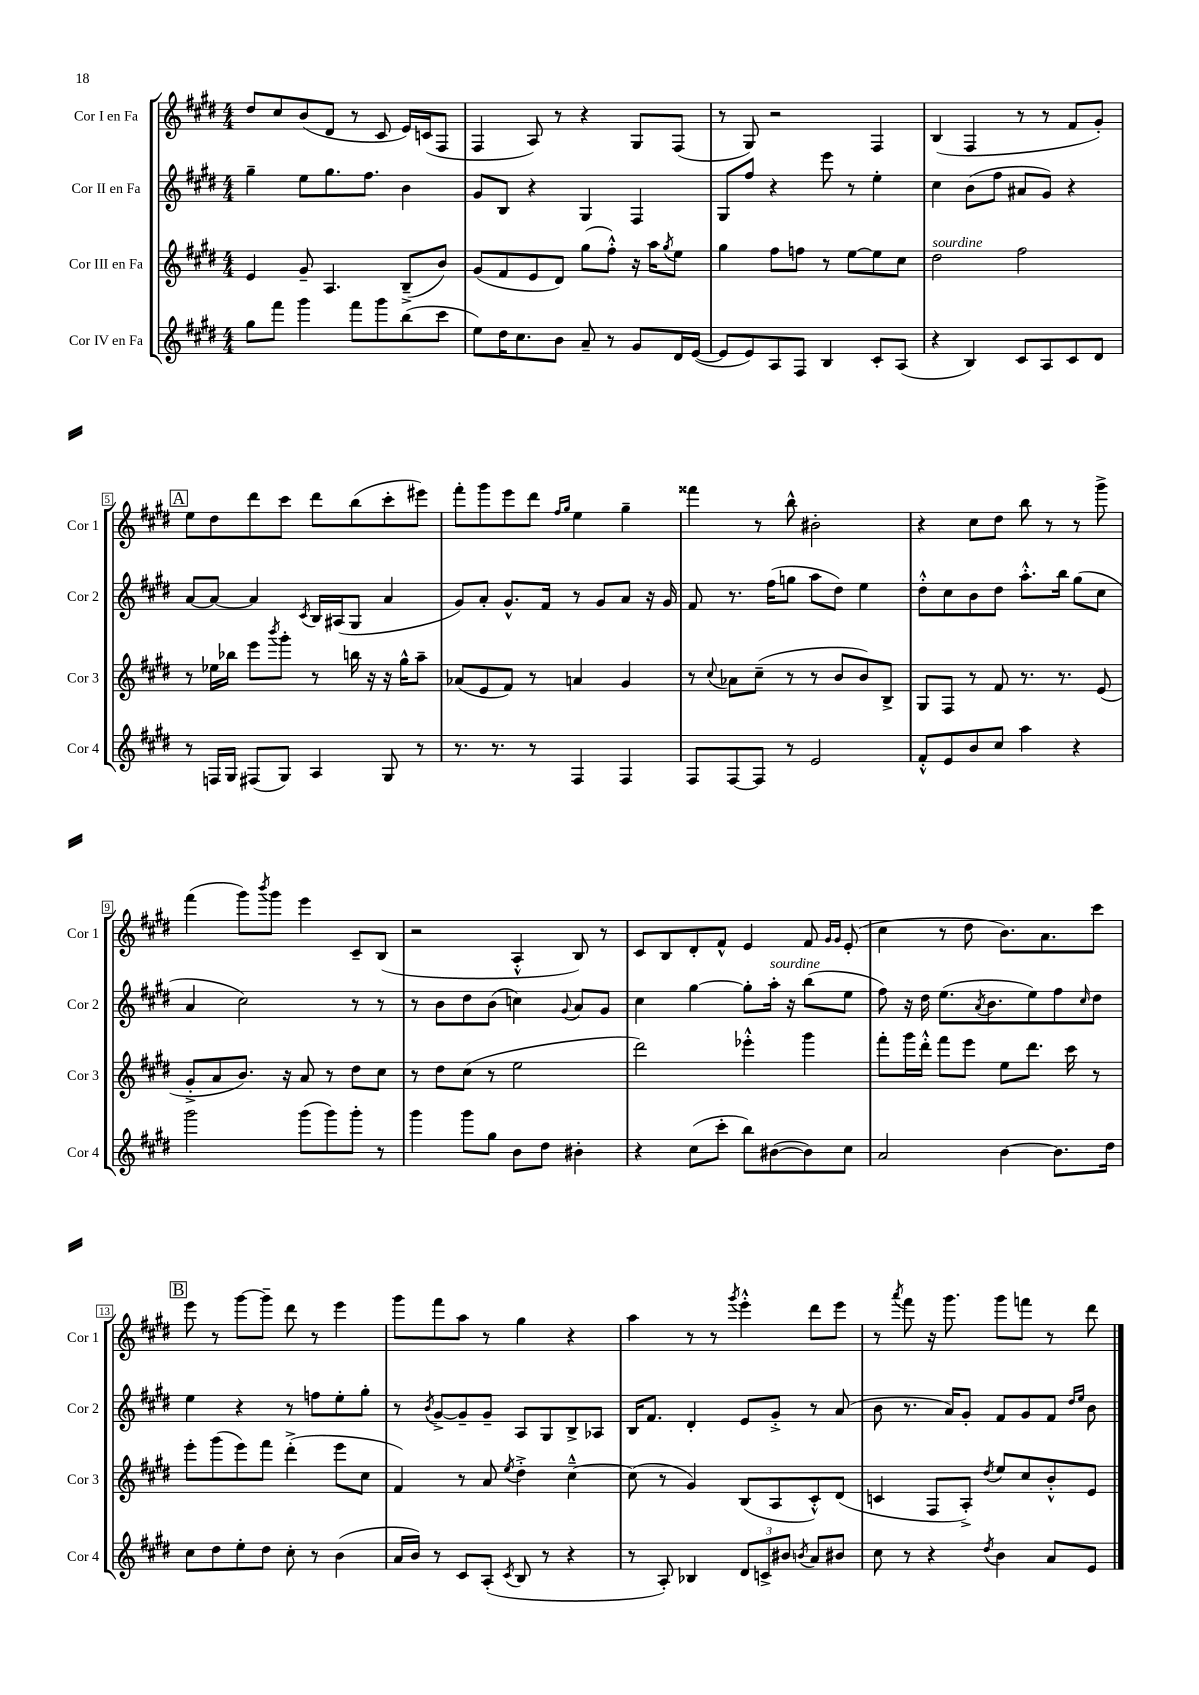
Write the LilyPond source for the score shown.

<<
\new StaffGroup <<
\new Staff = "s0" \with { instrumentName = "Cor I en Fa" shortInstrumentName = "Cor 1" } {
    \clef treble \key e \major \numericTimeSignature \time 4/4
    dis''8 cis''8 b'8( dis'8 r8 cis'8 e'16) c'16( fis8 |
    fis4 a8) r8 r4 gis8 fis8( |
    r8 gis8) r2 fis4 |
    b4( fis4 r8 r8 fis'8 gis'8-.) |
    \mark \markup { \box "A" } e''8 dis''8 dis'''8 cis'''8 dis'''8 b''8( cis'''8-. eis'''8) |
    fis'''8-. gis'''8 e'''8 dis'''8 \grace { fis''16 gis''16 } e''4 gis''4-- |
    fisis'''4 r8 b''8-^ bis'2-. |
    r4 cis''8 dis''8 b''8 r8 r8 gis'''8-> |
    fis'''4( gis'''8) \acciaccatura { b'''8 } gis'''8 e'''4 cis'8-- b8( |
    r2 a4-.-^ b8) r8 |
    cis'8 b8 dis'8-. fis'8-^ e'4 fis'8 \grace { gis'16 gis'16 } e'8-.( |
    cis''4 r8 dis''8 b'8.) a'8. cis'''8 |
    \mark \markup { \box "B" } e'''8 r8 gis'''8~ gis'''8-- dis'''8 r8 e'''4 |
    gis'''8 fis'''8 a''8 r8 gis''4 r4 |
    a''4 r8 r8 \acciaccatura { gis'''8 } e'''4-.-^ dis'''8 e'''8 |
    r8 \acciaccatura { a'''8 } fis'''8 r16 gis'''8. gis'''8 f'''8 r8 dis'''8 \bar "|." |
}
\new Staff = "s1" \with { instrumentName = "Cor II en Fa" shortInstrumentName = "Cor 2" } {
    \clef treble \key e \major \numericTimeSignature \time 4/4
    gis''4-- e''8 gis''8. fis''8. b'4 |
    gis'8 b8 r4 gis4 fis4 |
    gis8 fis''8 r4 e'''8 r8 e''4-. |
    cis''4 b'8( fis''8 ais'8 gis'8) r4 |
    \mark \markup { \box "A" } a'8~ a'8~ a'4 \acciaccatura { cis'8 } b16 ais16( gis8 a'4 |
    gis'8) a'8-. gis'8.-^ fis'16 r8 gis'8 a'8 r16 gis'16 |
    fis'8 r8. fis''16( g''8 a''8 dis''8) e''4 |
    dis''8-.-^ cis''8 b'8 dis''8 a''8.-.-^ b''16 gis''8( cis''8 |
    a'4 cis''2) r8 r8 |
    r8 b'8 dis''8 b'8( c''4) \appoggiatura { gis'8 } a'8 gis'8 |
    cis''4 gis''4~ gis''8-. a''16-.^\markup { \italic "sourdine" } r16 b''8( e''8 |
    fis''8) r16 dis''16 e''8.( \acciaccatura { a'8 } b'8. e''8) fis''8 \grace { cis''16 } dis''8 |
    \mark \markup { \box "B" } e''4 r4 r8 f''8 e''8-. gis''8-. |
    r8 \acciaccatura { b'8 } gis'8~-> gis'8-- gis'8-- a8 gis8 b8-> aes8 |
    b16 fis'8. dis'4-. e'8 gis'8-.-> r8 a'8( |
    b'8 r8. a'16) gis'8-. fis'8 gis'8 fis'8 \grace { dis''16 e''16 } b'8 \bar "|." |
}
\new Staff = "s2" \with { instrumentName = "Cor III en Fa" shortInstrumentName = "Cor 3" } {
    \clef treble \key e \major \numericTimeSignature \time 4/4
    e'4 gis'8-- a4. b8--->( b'8) |
    gis'8( fis'8 e'8 dis'8) gis''8( fis''8-.-^) r16 a''16 \acciaccatura { gis''8 } e''8 |
    gis''4 fis''8 f''8 r8 e''8~ e''8 cis''8 |
    dis''2^\markup { \italic "sourdine" } fis''2 |
    \mark \markup { \box "A" } r8 ees''16 bes''16 e'''8 \acciaccatura { b'''8 } gis'''8-. r8 b''16 r16 r16 gis''16-^ a''8-- |
    aes'8( e'8 fis'8) r8 a'4 gis'4 |
    r8 \appoggiatura { cis''8 } aes'8 cis''8--( r8 r8 b'8 b'8) b8-> |
    gis8 fis8 r8 fis'8 r8. r8. e'8( |
    gis'8-.-> a'8 b'8.) r16 a'8 r8 dis''8 cis''8 |
    r8 dis''8 cis''8( r8 e''2 |
    dis'''2) ees'''4-.-^ gis'''4 |
    fis'''8-. gis'''16 dis'''16-.-^ fis'''8 e'''8 e''8 dis'''8. cis'''16 r8 |
    \mark \markup { \box "B" } e'''8-. gis'''8( e'''8) fis'''8 dis'''4-.->( e'''8 cis''8 |
    fis'4) r8 a'8 \acciaccatura { e''8 } dis''4-.-> cis''4~---^ |
    cis''8( r8 gis'4) b8( a8 cis'8-.-^) dis'8( |
    c'4 fis8 a8-.->) \acciaccatura { dis''8 } e''8 cis''8 b'8-.-^ e'8 \bar "|." |
}
\new Staff = "s3" \with { instrumentName = "Cor IV en Fa" shortInstrumentName = "Cor 4" } {
    \clef treble \key e \major \numericTimeSignature \time 4/4
    gis''8 fis'''8 gis'''4 fis'''8 gis'''8 b''8( cis'''8 |
    e''8) dis''16 cis''8. b'8 a'8-- r8 gis'8 dis'16 e'16~( |
    e'8 e'8) a8 fis8 b4 cis'8-. a8( |
    r4 b4) cis'8 a8 cis'8 dis'8 |
    \mark \markup { \box "A" } r8 f16 gis16 fis8( gis8) a4 gis8 r8 |
    r8. r8. r8 fis4 fis4 |
    fis8 fis8~ fis8 r8 e'2 |
    fis'8-.-^ e'8 b'8 cis''8 a''4 r4 |
    gis'''2 gis'''8( gis'''8) gis'''8-. r8 |
    gis'''4 gis'''8 gis''8 b'8 dis''8 bis'4-. |
    r4 cis''8( cis'''8-. b''8) bis'8~( bis'8) cis''8 |
    a'2 b'4~ b'8. dis''16 |
    \mark \markup { \box "B" } cis''8 dis''8 e''8-. dis''8 cis''8-. r8 b'4( |
    a'16 b'16) r8 cis'8 a8-.( \acciaccatura { cis'8 } b8 r8 r4 |
    r8 a8-.) bes4 \tuplet 3/2 { dis'8 c'8-> bis'8 } \acciaccatura { b'8 } a'8 bis'8 |
    cis''8 r8 r4 \acciaccatura { dis''8 } b'4 a'8 e'8 \bar "|." |
}
>>
>>
\layout { \context { \Score \override BarNumber.stencil = #(make-stencil-boxer 0.1 0.3 ly:text-interface::print) } }
